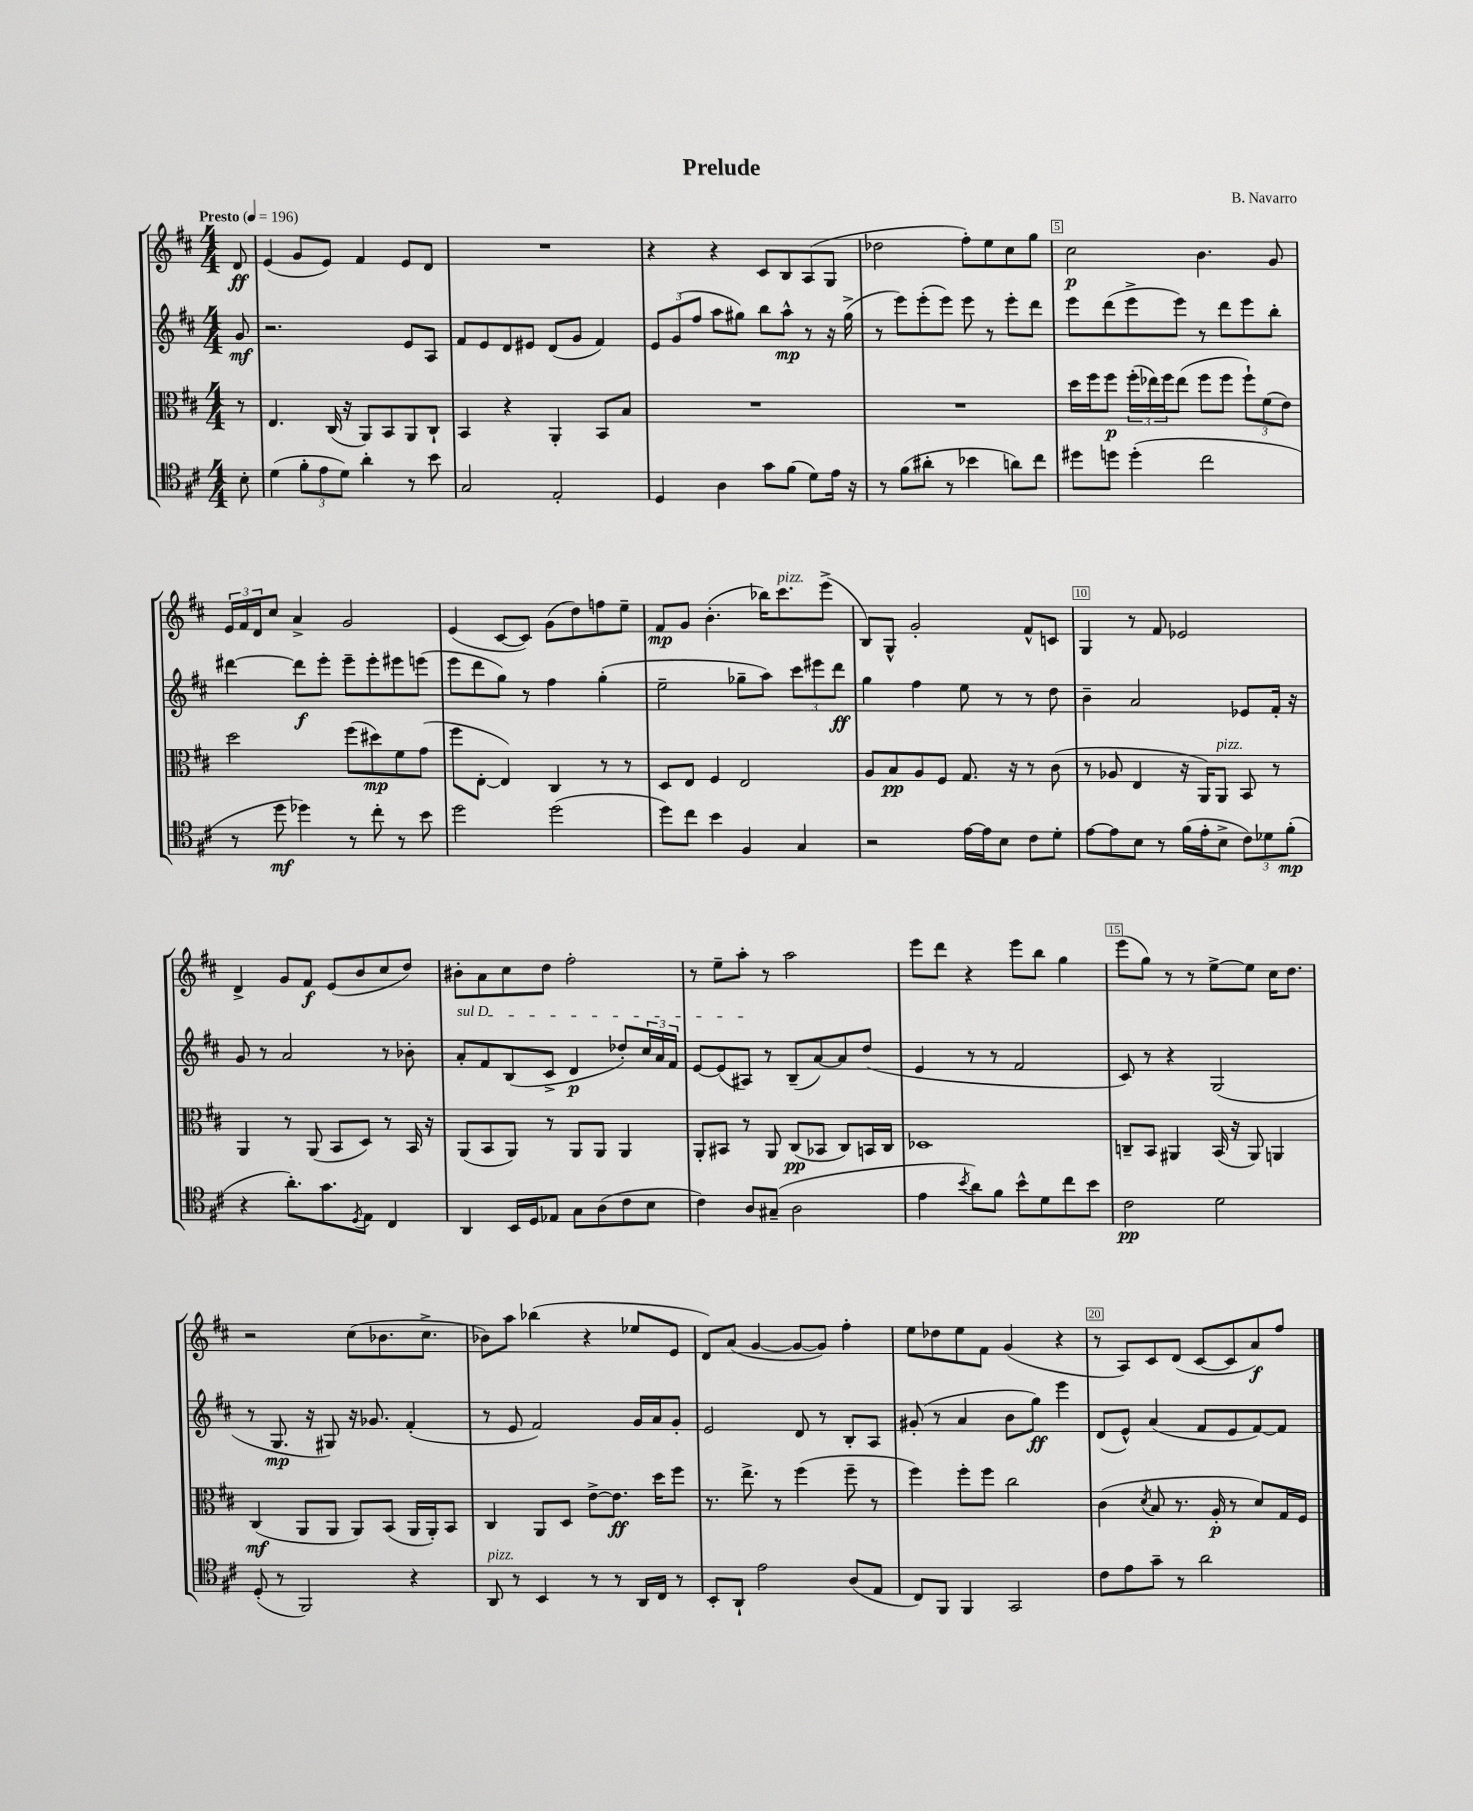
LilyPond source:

\header { title = "Prelude" composer = "B. Navarro" }
<<
\new StaffGroup <<
\new Staff = "s0" {
    \clef treble \key d \major \numericTimeSignature \time 4/4 \partial 8 \tempo "Presto" 4 = 196
    d'8\ff |
    e'4( g'8 e'8) fis'4 e'8 d'8 |
    R1 |
    r4 r4 cis'8 b8 a8( g8 |
    des''2 fis''8-.) e''8 cis''8 g''8 |
    cis''2\p b'4. g'8 |
    \tuplet 3/2 { e'16 fis'16 d'16 } cis''8 a'4-> g'2 |
    e'4( cis'8~ cis'8) g'8( d''8) f''8 e''8-- |
    fis'8\mp g'8 b'4.-.( bes''16) cis'''8.^\markup { \italic "pizz." } e'''8->( |
    b8) g8-^ g'2-. fis'8-^ c'8 |
    g4 r8 fis'8 ees'2 |
    d'4-> g'8 fis'8\f e'8( b'8 cis''8 d''8) |
    bis'8-. a'8 cis''8 d''8 fis''2-. |
    r8 e''8-- a''8-. r8 a''2 |
    e'''8 d'''8 r4 e'''8 b''8 g''4 |
    e'''8( g''8) r8 r8 e''8~-> e''8 cis''16 d''8. |
    r2 cis''8( bes'8. cis''8.-> |
    bes'8) a''8 bes''4( r4 ees''8 e'8 |
    d'8) a'8( g'4~ g'8~ g'8) fis''4-. |
    e''8 des''8 e''8 fis'8 g'4( r4 |
    r8 a8) cis'8 d'8( cis'8~ cis'8 a'8\f) fis''8 \bar "|." |
}
\new Staff = "s1" {
    \clef treble \key d \major \numericTimeSignature \time 4/4 \partial 8
    g'8\mf |
    r2. e'8 a8 |
    fis'8 e'8 d'8 eis'8 d'8( g'8 fis'4) |
    \tuplet 3/2 { e'8 g'8( fis''8 } a''8 gis''8) b''8 a''8-^\mp r8 r16 gis''16->( |
    r8 e'''8) e'''8-.( e'''8) e'''8 r8 e'''8-. d'''8 |
    e'''8 d'''8( e'''8-> e'''8) r8 d'''8 e'''8 b''8-. |
    dis'''4~ dis'''8\f e'''8-. e'''8-- e'''8-. eis'''8 e'''8( |
    e'''8 d'''8 g''8) r8 fis''4 g''4-.( |
    e''2-- ges''8-- a''8) \tuplet 3/2 { cis'''8 eis'''8 d'''8\ff } |
    g''4 fis''4 e''8 r8 r8 d''8 |
    b'4-- a'2 ees'8 fis'16-. r16 |
    g'8 r8 a'2 r8 bes'8-. |
    \once \override TextSpanner.bound-details.left.text = \markup { \italic "sul D" } a'8-.\startTextSpan fis'8 b8( cis'8-> d'4\p des''8-.) \tuplet 3/2 { cis''16 a'16 fis'16 } |
    e'8~ e'8( ais8\stopTextSpan) r8 b8--( a'8~) a'8 d''8( |
    e'4 r8 r8 fis'2 |
    cis'8) r8 r4 g2( |
    r8 g8.\mp r16 gis8) r16 ges'8. fis'4-.( |
    r8 e'8 fis'2) g'16 a'16 g'8-. |
    e'2 d'8 r8 b8-. a8 |
    gis'8-.( r8 a'4 b'8 g''8\ff) e'''4 |
    d'8( e'8-^) a'4( fis'8 e'8 fis'8~) fis'8 \bar "|." |
}
\new Staff = "s2" {
    \clef alto \key d \major \numericTimeSignature \time 4/4 \partial 8
    r8 |
    e4. cis16( r16 a,8) b,8 a,8 cis8-! |
    b,4 r4 a,4-. b,8 b8 |
    R1 |
    R1 |
    d''16 fis''16 fis''8\p \tuplet 3/2 { fis''16-.( ees''16) fis''16 } ees''8( fis''8 fis''8 \tuplet 3/2 { fis''8-!) fis'8( e'8) } |
    d''2 fis''8( dis''8\mp) fis'8 g'8( |
    fis''8 e8~-. e4) cis4 r8 r8 |
    d8 e8 fis4 e2 |
    a8 b8\pp a8 fis8 g8. r16 r8 cis'8( |
    r8 aes8 e4 r16 a,16) a,8^\markup { \italic "pizz." } b,8 r8 |
    a,4 r8 a,8( b,8 d8) r8 b,16 r16 |
    a,8( b,8 a,8) r8 a,8 a,8 a,4 |
    a,8-. bis,8 r8 a,8 cis8\pp( bes,8 cis8) b,16 cis16 |
    des1 |
    c8-- b,8 ais,4 b,16( r16 ais,8) a,4 |
    cis4\mf( a,8 a,8 a,8) b,8( a,16 a,16-.) b,8 |
    cis4 a,8 d8 e'8~-> e'8.\ff d''16 fis''8 |
    r8. e''8.-> r8 fis''4( fis''8-- r8 |
    fis''4) fis''8-. fis''8 cis''2 |
    cis'4( \acciaccatura { d'8 } b8 r8. a16-.\p r8 d'8) g16 fis16 \bar "|." |
}
\new Staff = "s3" {
    \clef tenor \key d \major \numericTimeSignature \time 4/4 \partial 8
    b8-. |
    d'4( \tuplet 3/2 { fis'8-. e'8 d'8) } a'4-. r8 b'8 |
    g2 e2-. |
    d4 a4 g'8 fis'8( d'8) e'16 r16 |
    r8 fis'8( ais'8-. r8 bes'4 a'8) cis''8 |
    dis''8 d''8 d''4-.( cis''2 |
    r8 d''8\mf des''4) r8 cis''8-. r8 b'8 |
    d''2 d''2( |
    d''8) cis''8 b'4 fis4 g4 |
    r2 e'16~ e'16 b8 cis'8 d'8-. |
    e'8~ e'8 b8 r8 fis'16( e'16-. b8-> \tuplet 3/2 { cis'8) des'8 fis'8-.\mp( } |
    r4 a'8.-.) g'8. \acciaccatura { d8 } e8 cis4 |
    a,4 b,16 d16 ees8 g8 a8( cis'8 b8 |
    cis'4) a8 gis8--( a2 |
    e'4 \acciaccatura { b'8 } a'8) fis'8 b'8-^ d'8 cis''8 b'8 |
    cis'2\pp d'2 |
    d8-.( r8 fis,2) r4 |
    a,8^\markup { \italic "pizz." } r8 b,4 r8 r8 a,16 cis16 r8 |
    b,8-. a,8-! e'2 a8( e8 |
    cis8) fis,8 fis,4 g,2 |
    cis'8 e'8 g'8-- r8 a'2 \bar "|." |
}
>>
>>
\layout { \context { \Score \override BarNumber.break-visibility = ##(#f #t #t) barNumberVisibility = #(every-nth-bar-number-visible 5) \override BarNumber.stencil = #(make-stencil-boxer 0.1 0.3 ly:text-interface::print) } }
